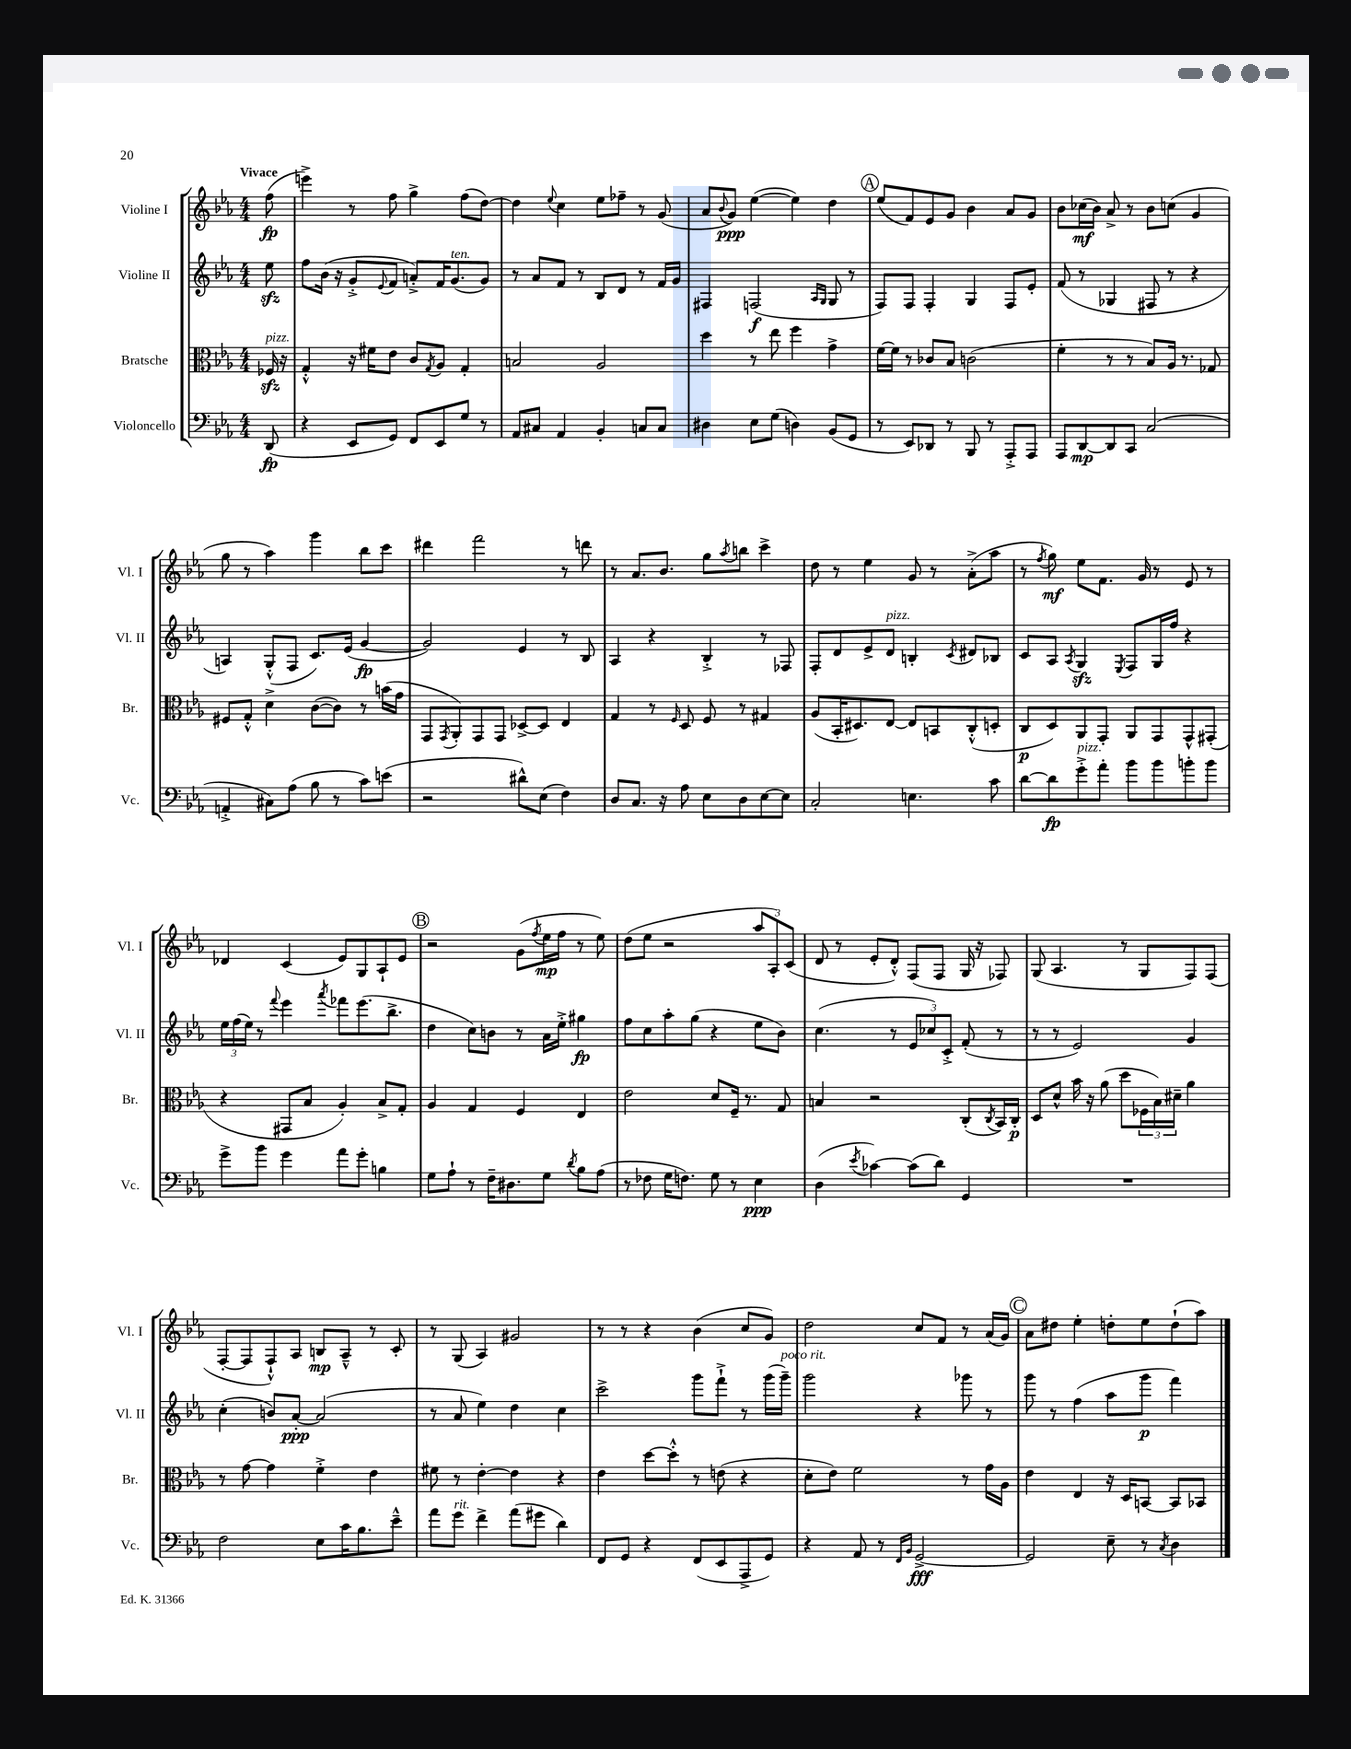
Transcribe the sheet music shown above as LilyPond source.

<<
\new StaffGroup <<
\new Staff = "s0" \with { instrumentName = "Violine I" shortInstrumentName = "Vl. I" } {
    \clef treble \key ees \major \numericTimeSignature \time 4/4 \partial 8 \tempo "Vivace"
    f''8\fp( |
    e'''4->) r8 f''8 g''4-> f''8( d''8~) |
    d''4 \appoggiatura { ees''8 } c''4 ees''8 fes''8-- r8 g'8( |
    aes'8 \appoggiatura { bes'8 } g'8\ppp) ees''4~( ees''4) d''4 |
    \mark \markup { \circle "A" } ees''8( f'8) ees'8 g'8 bes'4 aes'8 g'8 |
    bes'8 ces''16\mf( bes'16) aes'8-> r8 bes'8 c''8( g'4 |
    g''8 r8 aes''4) g'''4 bes''8 c'''8 |
    dis'''4 f'''2 r8 d'''8 |
    r8 aes'8. bes'8. g''8 \acciaccatura { aes''8 } b''8 c'''4-> |
    d''8 r8 ees''4 g'8 r8 aes'8-.->( aes''8 |
    r8 \acciaccatura { f''8 } g''8\mf) ees''8 f'8. g'16 r8 ees'8 r8 |
    des'4 c'4( ees'8) g8 aes8-! ees'8 |
    \mark \markup { \circle "B" } r2 g'8( \acciaccatura { f''8 } ees''16\mp f''16 r8 ees''8) |
    d''8( ees''8 r2 \tuplet 3/2 { aes''8 aes8-.) c'8( } |
    d'8 r8 ees'8-. d'8-.-^) f8( f8 g16 r16 fes8) |
    g8( aes4. r8 g8 f8) f8( |
    f8~-. f8 f8-!-^) aes8 b8\mp aes8---^ r8 c'8-. |
    r8 g8( aes4) gis'2 |
    r8 r8 r4 bes'4( c''8 g'8) |
    d''2 c''8 f'8 r8 aes'16( g'16) |
    \mark \markup { \circle "C" } aes'8 dis''8 ees''4-. d''8-. ees''8 d''8-!( aes''8) \bar "|." |
}
\new Staff = "s1" \with { instrumentName = "Violine II" shortInstrumentName = "Vl. II" } {
    \clef treble \key ees \major \numericTimeSignature \time 4/4 \partial 8
    ees''8\sfz |
    f''8 bes'16( r16 g'8-.-> \appoggiatura { ees'8 } f'8 a'8-.->) f'16 g'8.^\markup { \italic "ten." }( g'8) |
    r8 aes'8 f'8 r8 bes8 d'8 r8 f'16 g'16 |
    fis4 f2\f( \grace { aes16 g16 } g8 r8 |
    \mark \markup { \circle "A" } f8) f8 f4-. g4 f8 ees'8-. |
    f'8( r8 ges4 fis8 r8 r4 |
    a4) g8-.-^( f8 c'8.) ees'16( g'4~\fp |
    g'2) ees'4 r8 bes8 |
    aes4 r4 bes4-.-> r8 fes8 |
    f8-. d'8 ees'8-> d'8^\markup { \italic "pizz." } b4-. \acciaccatura { c'8 } dis'8 bes8 |
    c'8 aes8 \acciaccatura { aes8 } g4\sfz \acciaccatura { ees8 } f8 g16 f''16 r4 |
    \tuplet 3/2 { ees''16 f''16( ees''16) } r8 \appoggiatura { f'''8 } ees'''4 \acciaccatura { aes'''8 } fes'''8 ees'''8.( bes''8.-> |
    \mark \markup { \circle "B" } d''4 c''8) b'8 r8 aes'16 ees''16-.-> gis''4\fp |
    f''8 c''8 aes''8-. g''8( r4 ees''8 bes'8) |
    c''4.( r8 \tuplet 3/2 { ees'8 ces''8) c'8-.-> } f'8-.( r8 |
    r8 r8 ees'2) g'4 |
    c''4-.( b'8) aes'8~-.\ppp aes'2( |
    r8 aes'8 ees''4) d''4 c''4 |
    c'''2-> g'''8 f'''8-!-> r8 g'''16( g'''16--^\markup { \italic "poco rit." }) |
    g'''2 r4 ges'''8 r8 |
    \mark \markup { \circle "C" } g'''8 r8 f''4( aes''8 g'''8\p f'''4) \bar "|." |
}
\new Staff = "s2" \with { instrumentName = "Bratsche" shortInstrumentName = "Br." } {
    \clef alto \key ees \major \numericTimeSignature \time 4/4 \partial 8
    fes16\sfz^\markup { \italic "pizz." } r16 |
    g4-.-^ r16 fis'16 ees'8 c'8 \acciaccatura { g8 } aes8 g4-. |
    b2 aes2 |
    d''4 r8 ees''8 f''4 g'4-> |
    \mark \markup { \circle "A" } f'16~ f'16 r8 ces'8 bes8 c'2( |
    f'4-. r8 r8 bes8) aes16 r8. ges8 |
    fis8 g8-.-^ d'4-> c'8~( c'8) r8 b'16( g'16 |
    g,8 \acciaccatura { g,8 } aes,8-.) g,8 g,8 des8~-> des8 ees4 |
    g4 r8 \grace { f16 } d8 f8 r8 gis4 |
    aes8( bes,16-. dis8.) ees8~ ees8 b,8 c8-.-^( d8-. |
    c8\p d8) aes,8 g,8-. aes,8 g,8 g,8-^ gis,8-.( |
    r4 gis,8 bes8 aes4-.) bes8-> g8-. |
    \mark \markup { \circle "B" } aes4 g4 f4 ees4 |
    ees'2 d'8 f16-- r8. g8 |
    b4 r2 c8-.( \acciaccatura { c8 } bes,16) c16-.\p |
    d8 d'8-^ bes'16 r16 aes'8( d''8 \tuplet 3/2 { fes16 bes16) dis'16-- } aes'4 |
    r8 g'8~ g'4 f'4-.-> ees'4 |
    fis'8 r8 ees'4~-. ees'4 r4 |
    ees'4 d''8~ d''8-.-^ r8 e'8( r4 |
    d'8-. ees'8) f'2 r8 g'16 aes16 |
    \mark \markup { \circle "C" } ees'4 ees4 r16 d16 b,8~ b,8 bes,8 \bar "|." |
}
\new Staff = "s3" \with { instrumentName = "Violoncello" shortInstrumentName = "Vc." } {
    \clef bass \key ees \major \numericTimeSignature \time 4/4 \partial 8
    d,8\fp( |
    r4 ees,8 g,8) f,8 ees,8 g8 r8 |
    aes,8 cis8 aes,4 bes,4-. c8 c8 |
    dis4 ees8 g8( d4) bes,8( g,8 |
    \mark \markup { \circle "A" } r8 ees,8) des,8 r8 bes,,8 r8 aes,,8-.-> aes,,8 |
    aes,,8 d,8~\mp d,8 c,8 c2( |
    a,4-.-> cis8) aes8( bes8 r8 c'8) e'8( |
    r2 dis'8-^) ees8( f4) |
    d8 c8. r16 aes8 ees8 d8 ees8~ ees8 |
    c2-. e4. c'8 |
    d'8~ d'8\fp g'8-.->^\markup { \italic "pizz." } aes'8-. bes'8 bes'8 b'8-. b'8 |
    g'8-> bes'8 g'4 aes'8 g'8-. b4 |
    \mark \markup { \circle "B" } g8 aes8-! r8 f16-- dis8. g8 \acciaccatura { d'8 } bes8 aes8( |
    r8 fes8 g16 f8.) g8 r8 ees4\ppp |
    d4( \acciaccatura { ees'8 } ces'4~) ces'8( d'8) g,4 |
    R1 |
    f2 ees8 c'16 bes8. ees'8---^ |
    aes'8 g'8^\markup { \italic "rit." } f'4-> aes'8( gis'8 d'4) |
    f,8 g,8 r4 f,8( ees,8 aes,,8-> g,8) |
    r4 aes,8 r8 \grace { f,16 bes,16 } g,2~->\fff |
    \mark \markup { \circle "C" } g,2 ees8-- r8 \acciaccatura { c8 } d4 \bar "|." |
}
>>
>>
\layout { \context { \Score \remove "Bar_number_engraver" } }
